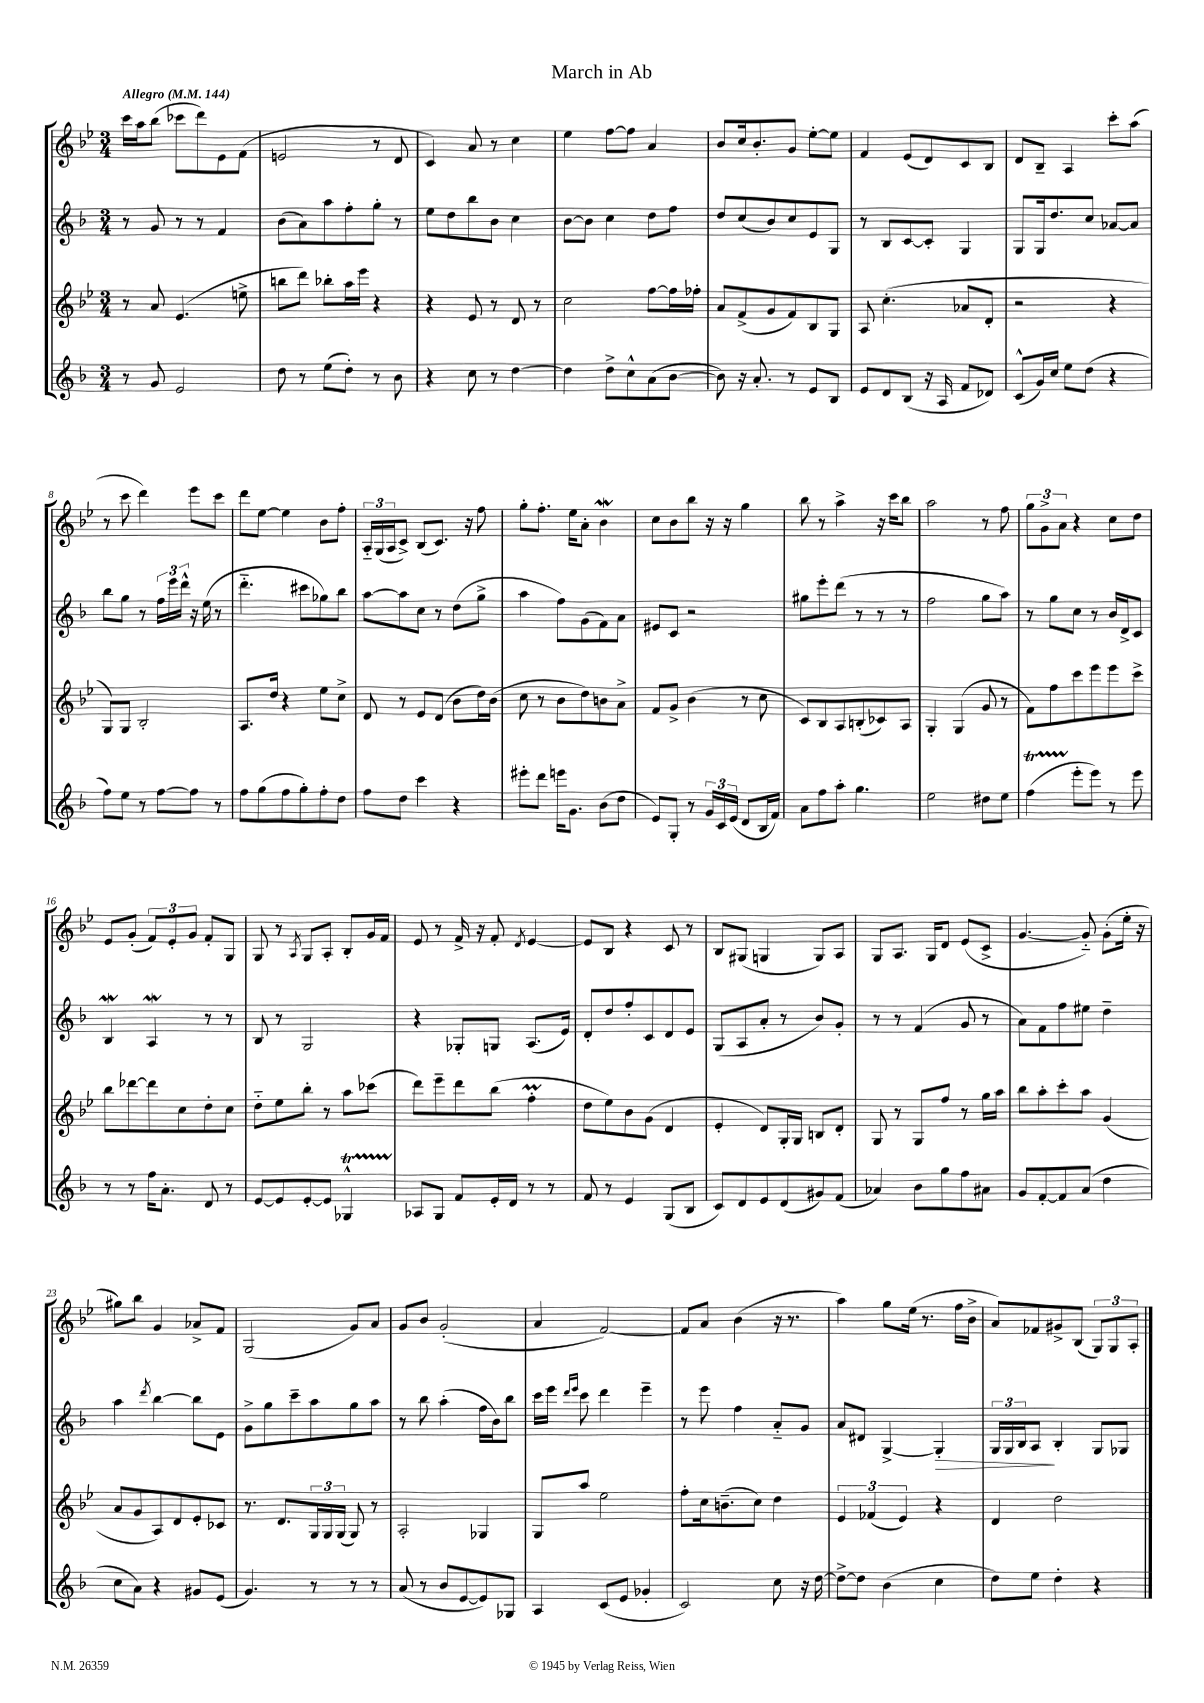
\header { title = "March in Ab" }
<<
\new StaffGroup <<
\new Staff = "s0" {
    \clef treble \key bes \major \numericTimeSignature \time 3/4 \tempo "Allegro" 4 = 144
    c'''16 a''16 bes''8( ces'''8 d'''8) ees'8 f'8( |
    e'2 r8 d'8 |
    c'4) a'8 r8 c''4 |
    ees''4 f''8~ f''8 a'4 |
    bes'8 c''16 bes'8.-. g'8 ees''8~-. ees''8 |
    f'4 ees'8( d'8) c'8 bes8 |
    d'8 bes8-- a4 c'''8-. a''8( |
    r8 c'''8 d'''4) ees'''8 c'''8 |
    d'''8 ees''8~ ees''4 bes'8 f''8-. |
    \tuplet 3/2 { a16-_ g16( a16 } c'8->) bes8( c'8.) r16 f''8 |
    g''8-. f''8.-. ees''16 a'8-. bes'4\mordent |
    c''8 bes'8 bes''8 r16 r16 g''4 |
    bes''8 r8 a''4-> r16 c'''16 bes''8 |
    a''2 r8 f''8 |
    \tuplet 3/2 { g''8 g'8-> a'8 } r4 c''8 d''8 |
    ees'8 g'8-.( \tuplet 3/2 { f'8) ees'8-. g'8 } f'8-. g8 |
    g8 r8 \acciaccatura { a8 } g8 a8-. bes8-. g'16 f'16 |
    ees'8 r8 f'16-> r16 f'8-. \acciaccatura { d'8 } ees'4~ |
    ees'8 bes8 r4 c'8 r8 |
    bes8 gis8( g4 g8) a8 |
    g8 a8. g16 d'8 ees'8( c'8-> |
    g'4.~ g'8-_) g'8-.( ees''16-. r16 |
    gis''8) bes''8 g'4 aes'8-> f'8 |
    g2( g'8) a'8 |
    g'8 bes'8 g'2-.( |
    a'4 f'2~) |
    f'8 a'8 bes'4( r16 r8. |
    a''4) g''8 ees''16( r8. f''16 bes'16-> |
    a'8) fes'8 gis'8-> bes8( \tuplet 3/2 { g8) g8 a8-. } \bar "|." |
}
\new Staff = "s1" {
    \clef treble \key f \major \numericTimeSignature \time 3/4
    r8 g'8 r8 r8 f'4 |
    bes'8( a'8) a''8 f''8-. g''8-. r8 |
    e''8 d''8 bes''8 bes'8 c''4 |
    bes'8~ bes'8 c''4 d''8 f''8 |
    d''8 c''8( bes'8) c''8 e'8 g8 |
    r8 bes8 c'8~ c'8-. g4 |
    g8 g16 d''8. c''8 aes'8~ aes'8 |
    bes''8 g''8 r8 \tuplet 3/2 { f''16 e'''16 d'''16-^ } r16 e''16( r8 |
    d'''4.-_ cis'''8 ges''8) bes''8 |
    a''8~ a''8 c''8 r8 d''8( g''8-> |
    a''4 f''8) g'8( f'8) a'8 |
    eis'8 c'8 r2 |
    gis''8 e'''8-. d'''8( r8 r8 r8 |
    f''2 g''8 a''8) |
    r8 g''8 c''8 r8 bes'16 d'16-> c'8 |
    bes4\mordent a4\mordent r8 r8 |
    bes8 r8 g2 |
    r4 ges8-. g8 a8.( e'16) |
    d'8-. d''8 f''8-. c'8 d'8 e'8 |
    g8( a8 a'8-. r8 bes'8) g'8-. |
    r8 r8 f'4( g'8 r8 |
    a'8) f'8 f''8 eis''8 d''4-- |
    a''4 \acciaccatura { d'''8 } bes''4~ bes''8 e'8 |
    g'8-> g''8 c'''8-- a''8 g''8 a''8 |
    r8 bes''8 a''4-.( f''16 bes'16) bes''8 |
    c'''16 e'''16 \grace { d'''16 e'''16 } c'''8 d'''4 e'''4-- |
    r8 e'''8 f''4 a'8-_ g'8 |
    a'8 dis'8 g4~-> g4-.\> |
    \tuplet 3/2 { g16 g16 bes16 } a8\! bes4-. g8 ges8 \bar "|." |
}
\new Staff = "s2" {
    \clef treble \key bes \major \numericTimeSignature \time 3/4
    r8 a'8 ees'4.( e''8-> |
    b''8 d'''8) bes''8-. a''16 ees'''16 r4 |
    r4 ees'8 r8 d'8 r8 |
    c''2 f''8~ f''16 fes''16-. |
    a'8 f'8->( g'8 f'8) bes8 g8 |
    a8 c''4.-.( aes'8 d'8-. |
    r2 r4 |
    g8) g8 bes2-. |
    a8. d''16 r4 ees''8 c''8-> |
    d'8 r8 ees'8 d'8( bes'8 d''16) bes'16( |
    c''8 r8 bes'8 d''8) b'8 a'8-> |
    f'8 g'8-> bes'4( r8 c''8 |
    c'8) bes8 a8 b8-.( ces'8) a8 |
    g4-. g4( g'8 r8 |
    f'8) f''8 c'''8 ees'''8 ees'''8 c'''8-> |
    bes''8 des'''8~ des'''8 c''8 d''8-. c''8 |
    d''8-_ ees''8 bes''8-. r8 a''8 ces'''8( |
    d'''8) ees'''8-- d'''8 bes''8( f''4-.\prall |
    d''8 ees''8) bes'8 g'8( d'4 |
    ees'4-. d'8) g16-. g16 b8 d'8-. |
    g8 r8 g8 f''8 r8 g''16 a''16 |
    bes''8 a''8-. c'''8-. a''8 g'4( |
    a'8 g'8 a8) d'8 ees'8-. ces'8 |
    r8. d'8. \tuplet 3/2 { g16 g16 g16( } g8) r8 |
    a2-. ges4 |
    g8 a''8 ees''2 |
    f''8-. c''16 b'8.--( c''8) d''4 |
    \tuplet 3/2 { ees'4 fes'4( ees'4) } r4 |
    d'4 d''2 \bar "|." |
}
\new Staff = "s3" {
    \clef treble \key f \major \numericTimeSignature \time 3/4
    r8 g'8 e'2 |
    d''8 r8 e''8( d''8-.) r8 bes'8 |
    r4 c''8 r8 d''4~ |
    d''4 d''8-> c''8-^ a'8( bes'8~ |
    bes'8) r16 a'8.-. r8 e'8 bes8 |
    e'8 d'8 bes8( r16 a16 f'8 des'8) |
    c'8-^( g'16) c''16 e''8 d''8( r4 |
    f''8) e''8 r8 f''8~ f''8 r8 |
    f''8 g''8( f''8 g''8-.) f''8-. d''8 |
    f''8 d''8 c'''4 r4 |
    eis'''8-. d'''8 e'''16 g'8. bes'8( d''8 |
    e'8) g8-. r8 \tuplet 3/2 { g'16 c'16 e'16( } d'8 bes16 f'16) |
    a'8 f''8 a''8-. g''4. |
    e''2 dis''8 e''8 |
    f''4\startTrillSpan( e'''8-.\stopTrillSpan e'''8) r8 e'''8 |
    r8 r8 f''16 a'8.-. d'8 r8 |
    e'8~ e'8 e'8~-. e'8 ges4-^\startTrillSpan |
    aes8\stopTrillSpan g8 f'8 e'16-. d'16 r8 r8 |
    f'8 r8 e'4 g8( bes8 |
    c'8) d'8 e'8 d'8( gis'8) f'8( |
    aes'4) bes'8 g''8 f''8 ais'8 |
    g'8 f'8~-. f'8 a'8( d''4 |
    c''8 a'8) r4 gis'8 e'8( |
    g'4.) r8 r8 r8 |
    a'8( r8 bes'8 e'8~ e'8) ges8 |
    a4 c'8( e'8 ges'4-. |
    c'2) c''8 r16 d''16~ |
    d''8~-> d''8 bes'4( c''4 |
    d''8) e''8 d''4-. r4 \bar "|." |
}
>>
>>
